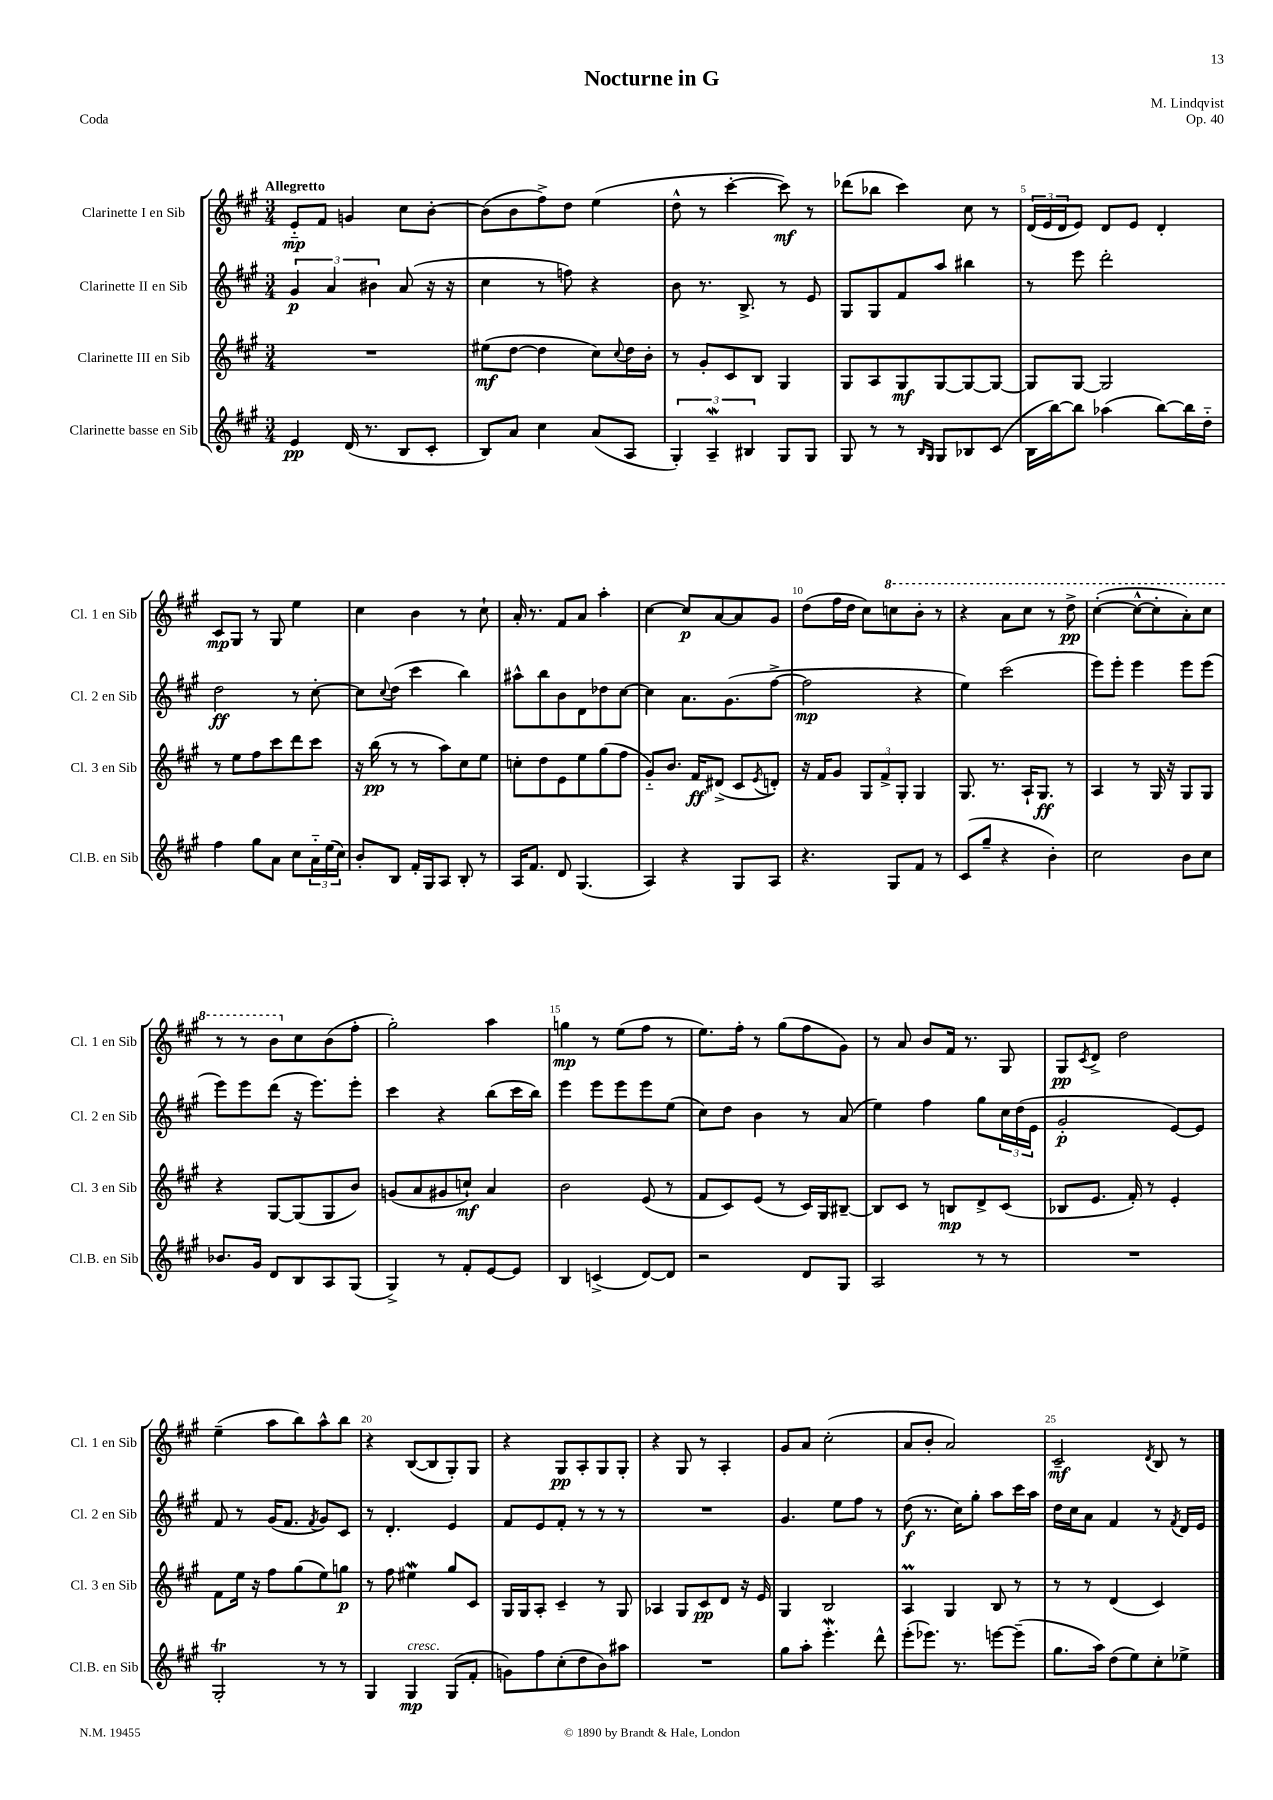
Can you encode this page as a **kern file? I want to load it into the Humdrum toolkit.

**kern	**kern	**kern	**kern
*staff4	*staff3	*staff2	*staff1
*clefG2	*clefG2	*clefG2	*clefG2
*k[f#c#g#]	*k[f#c#g#]	*k[f#c#g#]	*k[f#c#g#]
*M3/4	*M3/4	*M3/4	*M3/4
4e	2.r	6g#	8e'~
.	.	.	8f#
.	.	6a	.
(16d	.	.	4g
8.r	.	.	.
.	.	6b#	.
8B	.	(8a	8cc#
8c#'	.	16r	[8b'
.	.	16r	.
=	=	=	=
8B)	(8ee#	4cc#	(8b]
8a	[8dd	.	8b
4cc#	4dd]	8r	8ff#^)
.	.	8ff)	8dd
(8a	8cc#)	4r	(4ee
.	8qqcc#	.	.
8A	16dd	.	.
.	16b'	.	.
=	=	=	=
6G#')	8r	8b	8dd^^
.	8g#'	8.r	8r
6A~	.	.	.
.	8c#	.	[4ccc#'
.	.	8.B^	.
6B#	.	.	.
.	8B	.	.
8G#	4G#	8r	8ccc#])
8G#	.	8e	8r
=	=	=	=
8G#	8G#	8G#	(8ddd-
8r	8A	8G#	8bb-
8r	8G#	8f#	4ccc#)
16qqB	.	.	.
16qqG#	.	.	.
8G#	[8G#	8aa	.
8B-	8G#_	4bb#	8cc#
(8c#	8G#_	.	8r
=	=	=	=
16B	8G#]	8r	(24d
.	.	.	24e
[16bb)	.	.	.
.	.	.	24d
8bb]	[8G#	8eee	8e)
(4aa-	2G#]	2ddd'	8d
.	.	.	8e
[8bb)	.	.	4d'
16bb]	.	.	.
16dd'~	.	.	.
=	=	=	=
4ff#	8r	2dd	8c#
.	8ee	.	8G#
8gg#	8ff#	.	8r
8a	8ccc#	.	8G#
8cc#	8ddd	8r	4ee
24a'~	8ccc#	[8cc#'	.
(24ee	.	.	.
24cc#)	.	.	.
=	=	=	=
8b'	16r	8cc#]	4cc#
.	(16bb	.	.
.	.	8qqcc#	.
8B	8r	(8dd	.
16f#'	8r	4ccc#	4b
16G#	.	.	.
8A	8aa)	.	.
8B'	8cc#	4bb)	8r
8r	8ee	.	8cc#`
=	=	=	=
16A	8cc'	8aa#^^	16a'
8.f#	.	.	8.r
.	8dd	8bb	.
8d	8e	8b	8f#
(4.G#	8ee	8d	8a
.	(8gg#	8dd-	4aa'
.	8ff#	[8cc#	.
=	=	=	=
4A)	8g#'~)	4cc#]	[4cc#
.	8.b	.	.
4r	.	8.a	8cc#]
.	16f#	.	.
.	(8d#^	.	[8a
.	.	(8.g#	.
8G#	8c#	.	8a]
.	8qe	.	.
8A	8d')	[8ff#^	8g#
=	=	=	=
4.r	16r	2ff#]	(8dd
.	16f#	.	.
.	8g#	.	16ff#
.	.	.	16dd
.	12G#	.	8cc#)
.	12f#^	.	.
8G#	.	.	8ccc
.	12G#'	.	.
8f#	4G#	4r	8bb'
8r	.	.	8r
=	=	=	=
(8c#	8.G#	4ee)	4r
8gg#~	.	.	.
.	8.r	.	.
4r	.	(2ccc#	8aa
.	16A`	.	8ccc#
.	8.G#	.	.
4b')	.	.	8r
.	8r	.	8ddd^
=	=	=	=
2cc#	4A	8eee)	([4ccc#'
.	.	8eee'	.
.	8r	4eee	8ccc#^^_
.	16G#	.	8ccc#']
.	16r	.	.
8b	8G#	8eee	8aa')
8cc#	8G#	(8eee	8ccc#
=	=	=	=
8.b-	4r	8eee)	8r
.	.	8eee	8r
16g#	.	.	.
8d	[8G#	(8ddd	8bb
8B	(8G#]	16r	8cc#
.	.	8.eee)	.
8A	8G#	.	(8b
(8G#	8b)	8eee'	8ff#'
=	=	=	=
4G#^)	(8g	4ccc#	2gg#')
.	8a	.	.
8r	8g#	4r	.
8f#'	8cc`)	.	.
[8e	4a	(8bb	4aa
8e]	.	16ccc#	.
.	.	16bb)	.
=	=	=	=
4B	2b	4eee	4gg
(4c^	.	8eee	8r
.	.	8eee	(8ee
[8d)	(8e	8eee	8ff#
8d]	8r	(8ee	8r
=	=	=	=
2r	8f#	8cc#)	8.ee)
.	8c#)	8dd	.
.	.	.	16ff#'
.	(8e	4b	8r
.	8r	.	(8gg#
8d	16c#)	8r	8ff#
.	16G#	.	.
8G#	[8B#~	(8a	8g#)
=	=	=	=
2A	8B#]	4ee)	8r
.	8c#	.	8a
.	8r	4ff#	8b
.	8B	.	16f#
.	.	.	8.r
8r	8d^	8gg#	.
8r	(8c#	24cc#	8G#
.	.	(24dd	.
.	.	24e	.
=	=	=	=
2.r	8B-	2g#'	8G#
.	.	.	8qc#
.	8.e	.	8d^
.	.	.	2dd
.	16f#')	.	.
.	8r	.	.
.	4e'	[8e)	.
.	.	8e]	.
=	=	=	=
2G#'	8f#	8f#	(4ee~
.	16ee	8r	.
.	16r	.	.
.	8ff#	(16g#	8aa
.	.	8.f#	.
.	(8gg#	.	8bb)
.	.	8qf#	.
8r	8ee)	8g#)	8aa^^
8r	8gg	8c#	8bb
=	=	=	=
4G#	8r	8r	4r
.	8ff#	4.d'	.
4G#	4ee#	.	([8B
.	.	.	8B]
(8G#	8gg#	4e	8G#')
8f#'	8c#	.	8G#
=	=	=	=
8g)	16G#	8f#	4r
.	16G#	.	.
8ff#	8A'	8e	.
(8cc#'	4c#~	8f#'	8G#
8dd	.	8r	8A'
8b)	8r	8r	8G#
8aa#	8G#	8r	8G#'
=	=	=	=
2.r	4A-	2.r	4r
.	8G#	.	8G#
.	8c#	.	8r
.	8d	.	4A'
.	16r	.	.
.	16e	.	.
=	=	=	=
8gg#	4G#	4.g#	8g#
8aa'	.	.	8a
4.eee'	2B	.	(2cc#'
.	.	8ee	.
.	.	8ff#	.
8ddd^^	.	8r	.
=	=	=	=
(8eee'	4A	(8dd	8a
8.eee-)	.	8.r	8b'
.	4G#	.	2a)
8.r	.	16cc#)	.
.	.	8gg#'	.
[8eee	8B	8aa	.
(8eee~]	8r	16ccc#	.
.	.	16aa	.
=	=	=	=
8.gg#	8r	16dd	2c#~
.	.	16cc#	.
.	8r	8a	.
16aa)	.	.	.
(8dd	(4d	4f#	.
8ee)	.	.	.
.	.	.	8qd
8cc#'	4c#)	8r	8B
.	.	8qf#	.
8ee-^	.	16d	8r
.	.	16e	.
==	==	==	==
*-	*-	*-	*-
